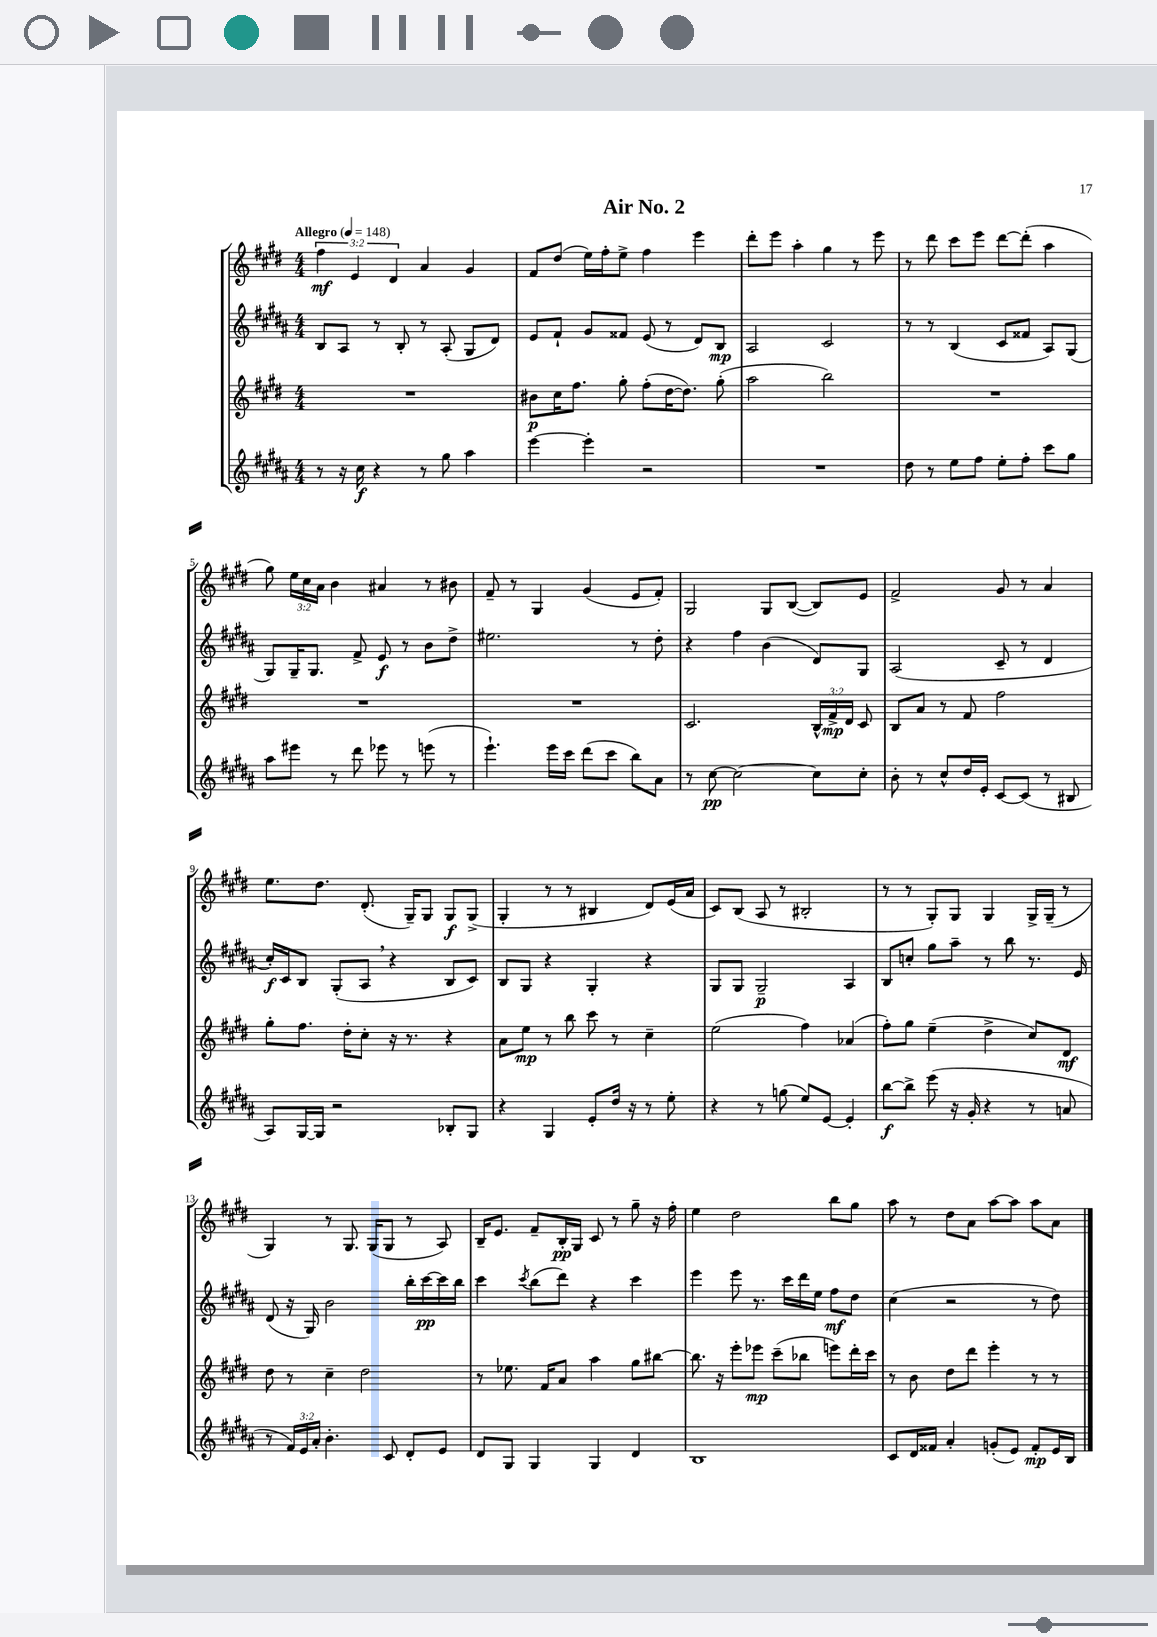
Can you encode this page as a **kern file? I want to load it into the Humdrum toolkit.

**kern	**kern	**kern	**kern
*staff4	*staff3	*staff2	*staff1
*clefG2	*clefG2	*clefG2	*clefG2
*k[f#c#g#d#a#]	*k[f#c#g#d#]	*k[f#c#g#d#a#]	*k[f#c#g#d#]
*M4/4	*M4/4	*M4/4	*M4/4
*MM148	*MM148	*MM148	*MM148
8r	1r	8B/L	6ff#\
16r	.	8A#/J	.
.	.	.	6e/
16cc#\	.	.	.
4r	.	8r	.
.	.	.	6d#/
.	.	8B'/	.
8r	.	8r	4a/
8gg#\	.	(8A#'/	.
4aa#\	.	8G#/L	4g#/
.	.	8d#/J)	.
=	=	=	=
[4eee\	8b#\L	8e/L	8f#/L
.	16cc#\K	8f#`/J	(8dd#/J
.	8.ff#\J	.	.
4eee'\]	.	8g#/L	16ee\LL)
.	.	.	16ff#'\J
.	8gg#'\	8f##/J	8ee^\J
2r	(8ff#'\L	(8e/	4ff#\
.	[16dd#\K	8r	.
.	8.dd#\]J)	.	.
.	.	8d#/L)	4eee\
.	(8gg#'\	8B/J	.
=	=	=	=
1r	2aa\	2A#/	8ddd#'\L
.	.	.	8eee\J
.	.	.	4aa'\
.	2bb\)	2c#/	4gg#\
.	.	.	8r
.	.	.	8eee\
=	=	=	=
8dd#\	1r	8r	8r
8r	.	8r	8ddd#\
8ee\L	.	(4B/	8ccc#\L
8ff#\J	.	.	8eee\J
8ee'\L	.	8c#/L	[8ddd#\L
8ff#'\J	.	8f##/J	(8ddd#'\]J
8ccc#\L	.	8A#/L)	4aa\
8gg#\J	.	(8G#/J	.
=	=	=	=
8aa#\L	1r	8G#/L)	8gg#\)
8eee#\J	.	16G#~/K	24ee\LL
.	.	.	24cc#\
.	.	8.G#/J	.
.	.	.	24a\JJ
8r	.	.	4b\
8ddd#\	.	8f#^/	.
8eee-\	.	8e/	4a#/
8r	.	8r	.
(8eee\	.	8b\L	8r
8r	.	8dd#^\J	8b#\
=	=	=	=
4.eee`\)	1r	2.ee#\	8f#~/
.	.	.	8r
.	.	.	4G#/
16eee\LL	.	.	.
16ccc#\JJ	.	.	.
(8ddd#\L	.	.	(4g#/
8ccc#\J	.	.	.
8bb\L)	.	8r	8e/L
8a#\J	.	8dd#'\	8f#'/J)
=	=	=	=
8r	2.c#/	4r	2G#/
[8cc#\	.	.	.
2cc#\_	.	4ff#\	.
.	.	(4b\	8G#/L
.	.	.	([8B/J
8cc#\]L	24B^^/LL	8d#/L)	8B/]L)
.	24f#^/	.	.
.	24d#/JJ	.	.
8cc#'\J	8c#/	8G#/J	8e/J
=	=	=	=
8b'\	8B/L	(2A#/	2f#^/
8r	8a/J	.	.
8cc#^^/L	8r	.	.
16dd#/L	8f#/	.	.
16e'/JJ	.	.	.
[8c#/L	2ff#\	8c#~/	8g#/
(8c#/]J	.	8r	8r
8r	.	4d#/	4a/
8B#/	.	.	.
=	=	=	=
8A#/L)	8gg#'\L	16cc#'/LL)	8.ee\L
.	.	16c#/J	.
[16G#/L	8.ff#\J	8B/J	.
16G#/]JJ	.	.	8.dd#\J
2r	.	(8G#'/L	.
.	16dd#'\LK	.	.
.	8cc#'\J	8A#/J	(8.d#'/
.	16r	4r	.
.	8.r	.	16G#~/LK)
.	.	.	8G#/J
8B-'/L	4r	8B/L	8G#/L
8G#/J	.	8c#/J)	(8G#^/J
=	=	=	=
4r	8a\L	8B/L	4G#'/
.	8ee\J	8G#/J	.
4G#/	8r	4r	8r
.	8bb\	.	8r
8e'/L	8ccc#\	4G#'/	4B#/
16dd#/Jk	8r	.	.
16r	.	.	.
8r	4cc#~\	4r	8d#/L)
8ee'\	.	.	(16e/L
.	.	.	16a/JJ
=	=	=	=
4r	(2ee\	8G#/L	8c#/L)
.	.	8G#/J	(8B/J
8r	.	2G#~/	8A/
(8gg\	.	.	8r
8ee/L)	4ff#\)	.	2B#'/
[8e/J	.	.	.
4e'/]	(4a-/	4A#/	.
=	=	=	=
[8bb\L	8ff#'\L)	8B/L	8r
8bb^\]J	8gg#\J	8cc'/J	8r
(8eee\	(4ee~\	8gg#\L	8G#'/L)
16r	.	8aa#~\J	8G#/J
16g#'/	.	.	.
4r	4dd#^\	8r	4G#/
.	.	8bb\	.
8r	8cc#/L)	8.r	16G#^/LL
.	.	.	(16G#~/JJ
8a/	8d#/J	.	8r
.	.	16e/	.
=	=	=	=
8r	8dd#\	(8d#/	4G#/)
24f#/LL)	8r	16r	.
24e/	.	.	.
.	.	16G#/)	.
24a#'/JJ	.	.	.
4.b'\	4cc#~\	2b\	8r
.	.	.	8.G#/
.	2dd#\	.	.
.	.	.	(16G#/LK
8c#/	.	.	8G#/J
8d#'/L	.	16bb'\LL	8r
.	.	[16ccc#\	.
8e/J	.	16ccc#\]	8A/)
.	.	16bb\JJ	.
=	=	=	=
8d#/L	8r	4ccc#\	16B~/LK
.	.	.	8.e/J
8G#/J	8.ee-\	.	.
.	.	8qccc#/	.
4G#/	.	(8bb\L	8f#~/L
.	16f#/LK	.	.
.	8a/J	8ddd#\J)	16B'/L
.	.	.	16G#/JJ
4G#/	4aa\	4r	8c#/
.	.	.	8r
4d#/	8gg#\L	4ccc#\	8gg#~\
.	[8bb#\J	.	16r
.	.	.	16ff#'\
=	=	=	=
1B	8.bb#\]	4eee\	4ee\
.	16r	.	.
.	8eee'\L	8eee\	2dd#\
.	8eee-\J	8.r	.
.	(8ccc#~\L	.	.
.	.	16ccc#\LL	.
.	8bb-\J	16ddd#\	.
.	.	16ee\JJ	.
.	8eee\L)	8ff#\L	8bb\L
.	16ddd#'\L	8dd#\J	8gg#\J
.	16ccc#\JJ	.	.
=	=	=	=
8c#/L	8r	(4cc#\	8aa\
16d#/L	8b\	.	8r
16f##/JJ	.	.	.
4a#'/	8dd#\L	2r	8dd#\L
.	8ddd#\J	.	8a\J
(8g'/L	4eee'\	.	[8aa\L
8e/J)	.	.	8aa\]J
8f##'/L	8r	8r	8aa\L
16e/L	8r	8dd#\)	8a\J
16B/JJ	.	.	.
==	==	==	==
*-	*-	*-	*-
